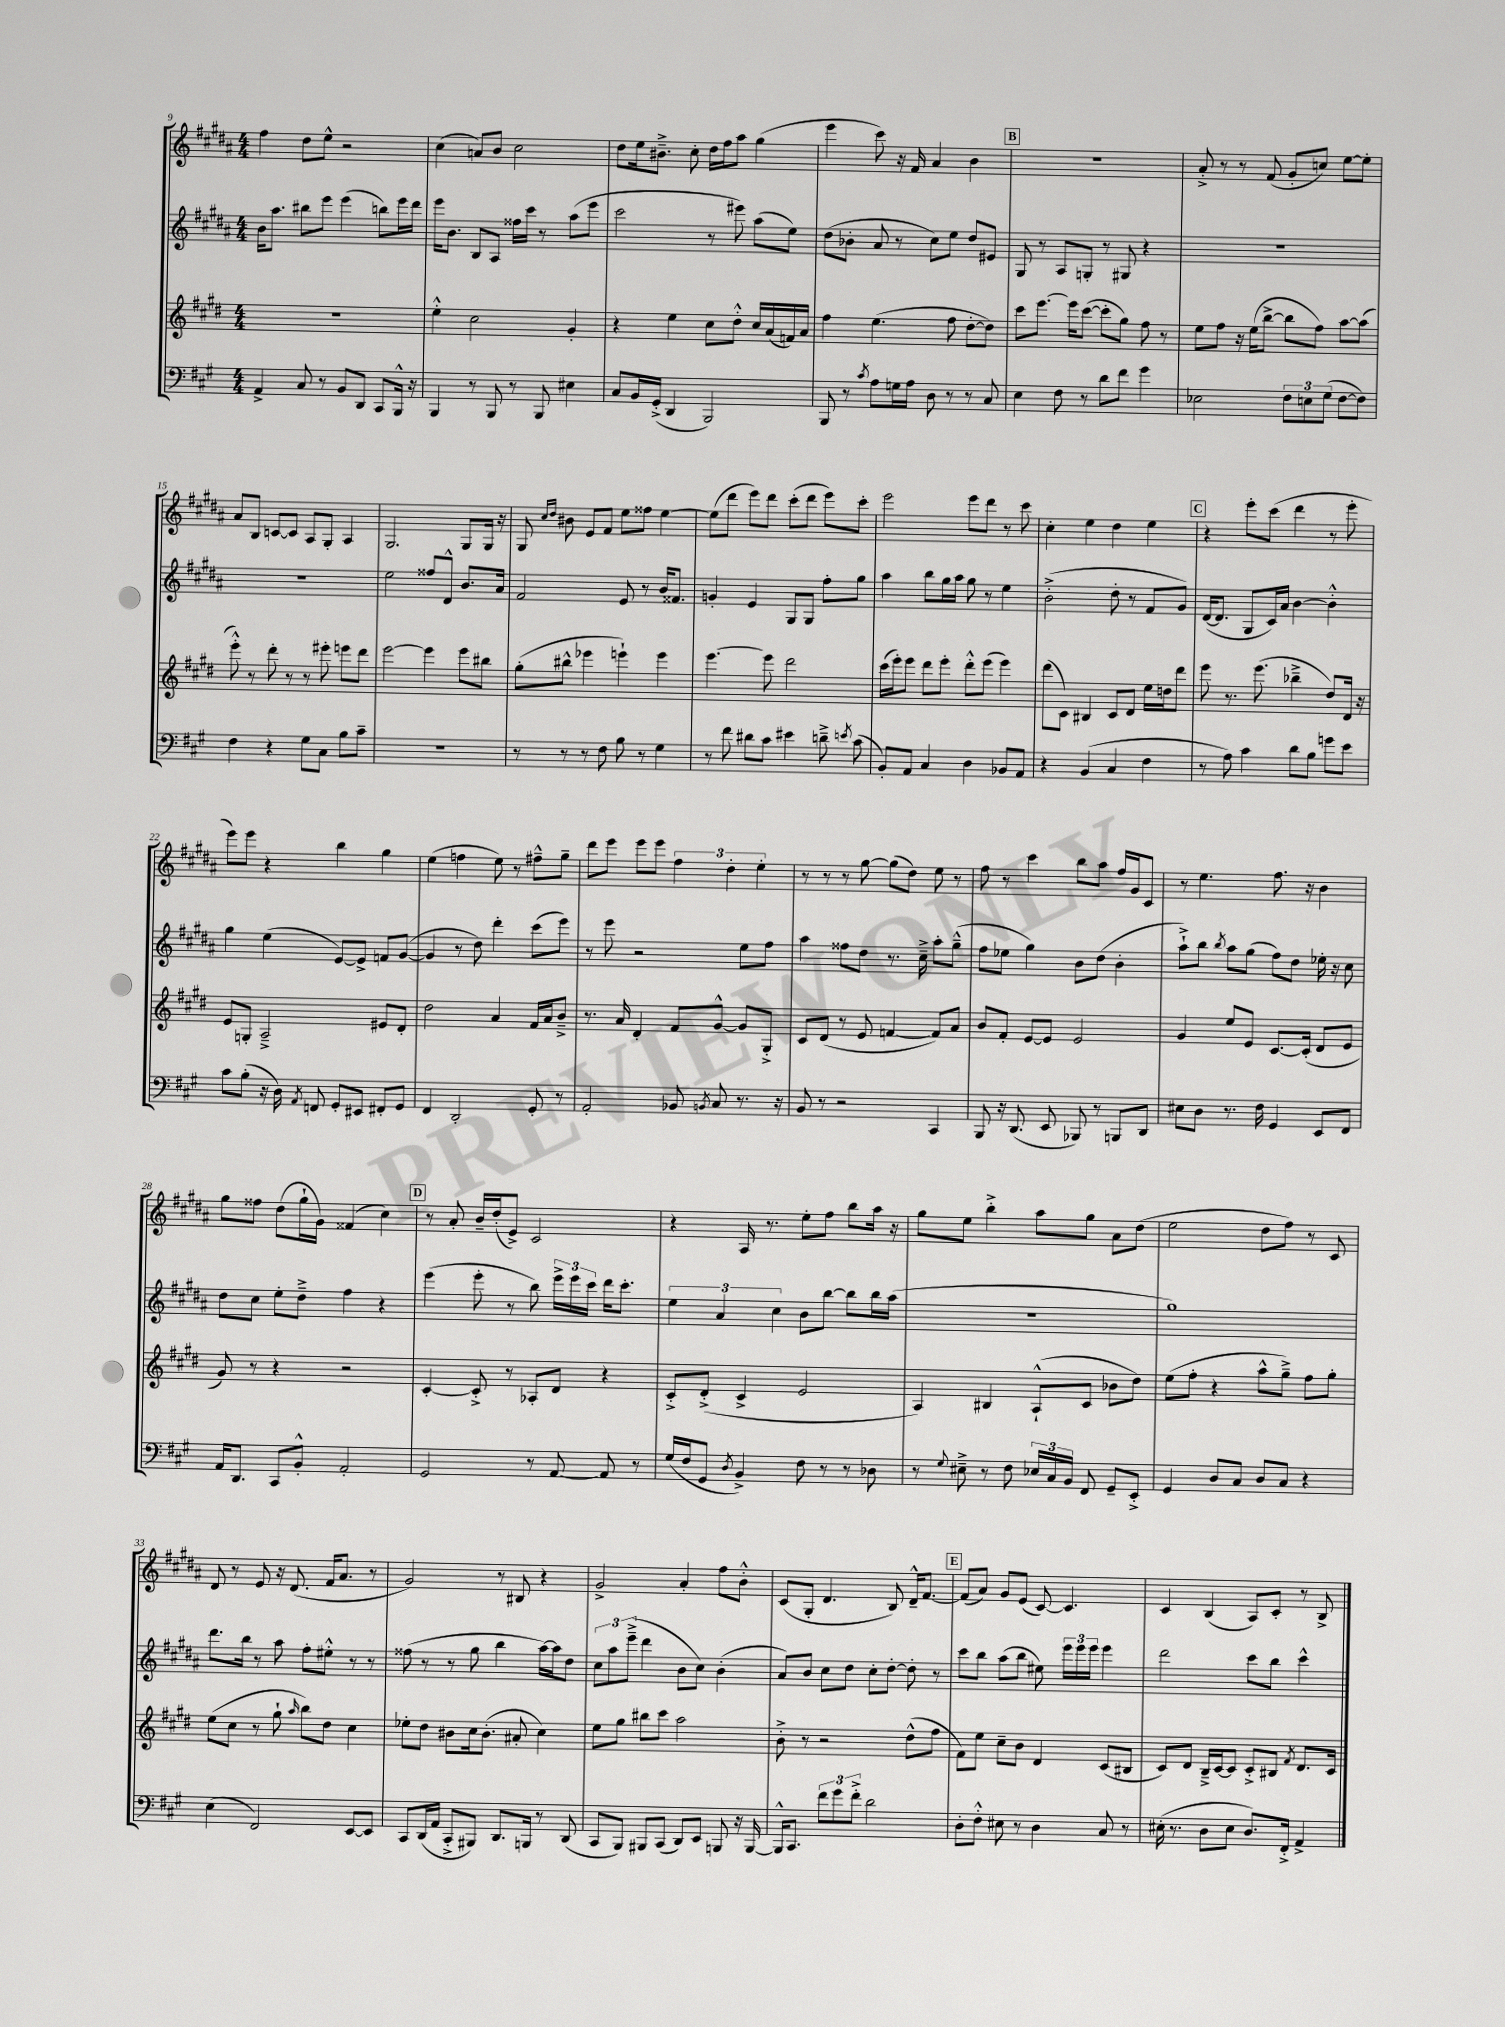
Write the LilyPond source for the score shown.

<<
\new StaffGroup <<
\new Staff = "s0" {
    \clef treble \key b \major \numericTimeSignature \time 4/4
    \autoBeamOff fis''4 dis''8[ e''8]-^ r2 |
    cis''4( a'8[) b'8] cis''2 |
    dis''8[ e''16 bis'8.]---> cis''8-. dis''16[ fis''16 ais''8] gis''4( |
    e'''4 cis'''8) r16 fis'16 ais'4 b'4 |
    \mark \markup { \box "B" } R1 |
    ais'8-.-> r8 r8 fis'8( gis'8[-. c''8]) e''8[~ e''8]-. |
    ais'8[ b8] c'8[~ c'8] ais8[ gis8]-. ais4 |
    gis2. gis8[ gis16] r16 |
    gis8 \grace { cis''16[ dis''16] } bis'8 e'8[ fis'8] e''8[ fisis''8] e''4~ |
    e''8[( dis'''8] e'''8[) dis'''8] cis'''8[-.( dis'''8] e'''8[) cis'''8]-. |
    e'''2 e'''8[ dis'''8] r8 cis'''8 |
    cis''4-. e''4 dis''4 e''4 |
    \mark \markup { \box "C" } r4 e'''8[-. cis'''8]( dis'''4 r8 e'''8-. |
    e'''8[) e'''8] r4 b''4 gis''4 |
    e''4( f''4 e''8) r8 fis''8[---^ gis''8]-- |
    dis'''8[ e'''8] e'''8[ e'''8] \tuplet 3/2 { fis''4 dis''4-. e''4-. } |
    r8 r8 r8 gis''8~ gis''8[( dis''8]) e''8 r8 |
    fis''8 r8 cis'''4 b''8[ ais''8] fis''16[ gis'16 cis'8] |
    r8 e''4. fis''8. r16 b'4 |
    gis''8[ fisis''8] dis''8[( gis''16-! gis'16]) fisis'4( cis''4) |
    \mark \markup { \box "D" } r8 ais'8-. b'16[-- dis''16-.( e'8]->) cis'2 |
    r4 ais16 r8. e''8[-. fis''8] b''8[ ais''16] r16 |
    gis''8[ e''8] b''4-.-> ais''8[ gis''8] ais'8[ dis''8]( |
    e''2 dis''8[ fis''8]) r8 cis'8 |
    dis'8 r8 e'8 r16 dis'8.( fis'16[ ais'8.] r8 |
    gis'2) r8 bis8 r4 |
    gis'2-> ais'4-. fis''8[ b'8]-.-^ |
    cis'8[( gis8]-. dis'4. b8) dis'16[---^ fis'8.]~ |
    \mark \markup { \box "E" } fis'8[( ais'8]) gis'8[ e'8]( cis'8~) cis'4. |
    cis'4 b4( ais8[) cis'8]-. r8 b8-> \bar "|." |
}
\new Staff = "s1" {
    \clef treble \key b \major \numericTimeSignature \time 4/4
    \autoBeamOff b'16[ ais''8.] bis''8[ e'''8] e'''4( b''8[) e'''16 dis'''16] |
    e'''16[ b'8.] b8[ ais8] fisis''16[ cis'''16] r8 ais''8[( e'''8] |
    cis'''2 r8 eis'''8) ais''8[( e''8]) |
    dis''8[( bes'8]-. ais'8 r8 cis''8[) e''8] dis''8[ eis'8] |
    \mark \markup { \box "B" } gis8 r8 ais8[ g8]-. r8 gis8 r4 |
    R1 |
    R1 |
    e''2 fisis''8[ dis'8]-^ b'8.[ ais'16] |
    fis'2 e'8 r8 b'16[ fisis'8.] |
    g'4-. e'4 gis8[ gis8] fis''8[-. gis''8] |
    ais''4 b''8[ gis''16 ais''16] gis''8 r8 e''4 |
    b'2-.->( dis''8-. r8 fis'8[ gis'8]) |
    \mark \markup { \box "C" } dis'16[~( dis'8.] gis8[ cis'16) ais'16] b'4~ b'4-.-^ |
    gis''4 e''4( e'8[~) e'8]-> f'8[ gis'8]~( |
    gis'4 r8 dis''8) dis'''4-. cis'''8[( e'''8]) |
    r8 e'''8 r2 e''8[ fis''8] |
    ais''4 fisis''8[ dis''8] r8. cis''16---> ais''8[-. gis''8]---^( |
    fis''8[ ees''8] gis''4) b'8[ dis''8]( b'4-. |
    ais''8[-!->) b''8] \acciaccatura { b''8 } ais''8[ gis''8]( fis''8[) dis''8] ees''16-. r16 cis''8 |
    dis''8[ cis''8] e''8[-. dis''8]---> fis''4 r4 |
    \mark \markup { \box "D" } e'''4( e'''8-. r8 b''8) \tuplet 3/2 { e'''16[-> e'''16 cis'''16] } dis'''16[ cis'''8.]-. |
    \tuplet 3/2 { e''4 ais'4 cis''4 } b'8[ b''8]~ b''8[ b''16 ais''16]( |
    R1 |
    gis''1) |
    dis'''8.[ b''16] r8 ais''8 fis''8[-. eis''8]-.-^ r8 r8 |
    fisis''8( r8 r8 gis''8 b''4 ais''16[~) ais''16 dis''8] |
    \tuplet 3/2 { cis''8[ ais''8 e'''8]--->( } dis'''4 b'8[ cis''8]) b'4-.( |
    ais'8[) b'8] cis''8[ dis''8] cis''8[-. dis''8]~-. dis''8-. r8 |
    \mark \markup { \box "E" } cis'''8[ b''8] ais''8[( b''8] eis''8) \tuplet 3/2 { e'''16[ e'''16 e'''16] } e'''4 |
    dis'''2 cis'''8[ b''8] cis'''4-^ \bar "|." |
}
\new Staff = "s2" {
    \clef treble \key e \major \numericTimeSignature \time 4/4
    \autoBeamOff R1 |
    e''4-.-^ cis''2 gis'4-. |
    r4 e''4 cis''8[ dis''8]-.-^ cis''16[ a'16( f'16) a'16] |
    fis''4 e''4.( fis''8 dis''8[~-. dis''8]) |
    \mark \markup { \box "B" } cis'''8[ e'''8.]~ e'''16[ cis'''8]~( cis'''8[-. gis''8]) fis''8 r8 |
    e''8[ fis''8] r16 e''16[( b''8]~-> b''8[ fis''8]) a''8[~ a''8]( |
    e'''8-.-^) r8 dis'''8-. r8 r8 eis'''8-. e'''8[ dis'''8] |
    e'''2~ e'''4 e'''8[ bis''8] |
    gis''8[-.( bis''8]-^ ees'''4 e'''4-!) e'''4 |
    e'''4.~ e'''8 dis'''2 |
    cis'''16[( e'''16-.) e'''8] dis'''8[ e'''8]-. dis'''8[-.-^ e'''8]( e'''4) |
    dis'''8[( cis'8]) bis4 cis'8[ dis'8] e''16[ d''16 dis'''8] |
    \mark \markup { \box "C" } e'''8 r8. e'''8.( bes''4---> dis''8[) dis'16] r16 |
    e'8[ g8]-. a2---> eis'8[ dis'8]-. |
    dis''2 a'4 fis'16[ a'16 b'8]---> |
    r8. a'16 dis'4-. fis'8[ gis'8]~-^ gis'8[ gis8]-.-> |
    cis'8[ dis'8]( r8 e'8 f'4~ f'8[) a'8] |
    b'8[ fis'8]-. e'8[~ e'8] e'2 |
    gis'4 e''8[ e'8] cis'8.[~ cis'16]-.( dis'8[ e'8] |
    gis'8) r8 r4 r2 |
    \mark \markup { \box "D" } cis'4~-. cis'8-.-> r8 aes8[-. dis'8] r4 |
    cis'8[-.-> dis'8]-.->( cis'4-> e'2 |
    a4) bis4 a8[-!-^( cis'8] bes'8[ dis''8]) |
    e''8[( fis''8]-. r4 a''8[-^ gis''8]--->) fis''8[ gis''8]-. |
    e''8[( cis''8] r8 gis''8-! \grace { a''16 } b''8[) dis''8] cis''4 |
    ees''8[-. dis''8] bis'8[ cis''16 bis'8.]-.( ais'8-. cis''4) |
    e''8[ gis''8] bis''8[ cis'''8] a''2 |
    b'8-.-> r8 r2 dis''8[-^( fis''8] |
    \mark \markup { \box "E" } fis'8[) e''8] cis''8[-- b'8] dis'4 cis'8[( bis8] |
    cis'8[) dis'8] b16[---> cis'16~ cis'8] cis'8[-.-> bis8] \acciaccatura { fis'8 } dis'8.[ cis'16] \bar "|." |
}
\new Staff = "s3" {
    \clef bass \key a \major \numericTimeSignature \time 4/4
    \autoBeamOff a,4-> cis8 r8 b,8[ d,8] cis,8[ b,,16]-^ r16 |
    b,,4 r8 b,,8 r8 b,,8 eis4 |
    cis8[ b,16 gis,16]-.->( d,4 b,,2) |
    b,,8 r8 \acciaccatura { cis'8 } a8[ g16 a16] d8 r8 r8 cis8 |
    \mark \markup { \box "B" } e4 fis8 r8 d'8[ fis'8] gis'4 |
    ees2 \tuplet 3/2 { fis8[ e8 gis8]( } fis8[~ fis8]) |
    fis4 r4 gis8[ cis8] b8[ cis'8]-- |
    r1 |
    r8 r8 r8 fis8 b8 r8 gis4 |
    r8 fis'8 dis'8[ cis'8] eis'4 d'8---> \acciaccatura { e'8 } cis'8( |
    b,8[-.) a,8] cis4 d4 bes,8[ a,8] |
    r4 b,4( cis4 fis4 |
    \mark \markup { \box "C" } r8 a8) cis'4 d'8[ b8] g'8[ e'8] |
    cis'8[ b8]-.( r16 d16) \acciaccatura { a,8 } f,8 gis,8[-. eis,8] fis,8[-. gis,8] |
    fis,4 d,2-. gis,8-. r8 |
    a,2-. bes,8 \acciaccatura { b,8 } cis8 r8. r16 |
    b,8 r8 r2 cis,4 |
    b,,8 r16 d,8.( e,8 bes,,8) r8 b,,8[ d,8] |
    eis8[ d8] r8. fis16 gis,4 e,8[ fis,8] |
    a,16[ d,8.] cis,8[ b,8]-.-^ a,2-. |
    \mark \markup { \box "D" } gis,2 r8 a,8~ a,8 r8 |
    gis16[( fis16 gis,8] \acciaccatura { d8 } b,4->) fis8 r8 r8 des8 |
    r8 \appoggiatura { gis8 } eis8---> r8 fis8 \tuplet 3/2 { ees16[ cis16 b,16] } fis,8 gis,8[-- e,8]-.-> |
    gis,4 d8[ cis8] d8[ cis8] r4 |
    e4( fis,2) e,8[~ e,8] |
    cis,8[ d,16( a,16] cis,8[-.-> bis,,8]) d,8.[ b,,16] r8 d,8( |
    cis,8[ b,,8]) bis,,8[ cis,8]( d,8[) e,8] b,,8 r16 b,,16~ |
    b,,16[-^ cis,8.] \tuplet 3/2 { fis'8[ gis'8 fis'8]-.-> } d'2 |
    \mark \markup { \box "E" } d8[-. fis8]-.-^ eis8 r8 d4 cis8 r8 |
    eis16-.( r8. d8[ eis8] d8.[) fis,16]-.-> a,4-> \bar "|." |
}
>>
>>
\layout { \context { \Score currentBarNumber = #9 } }
